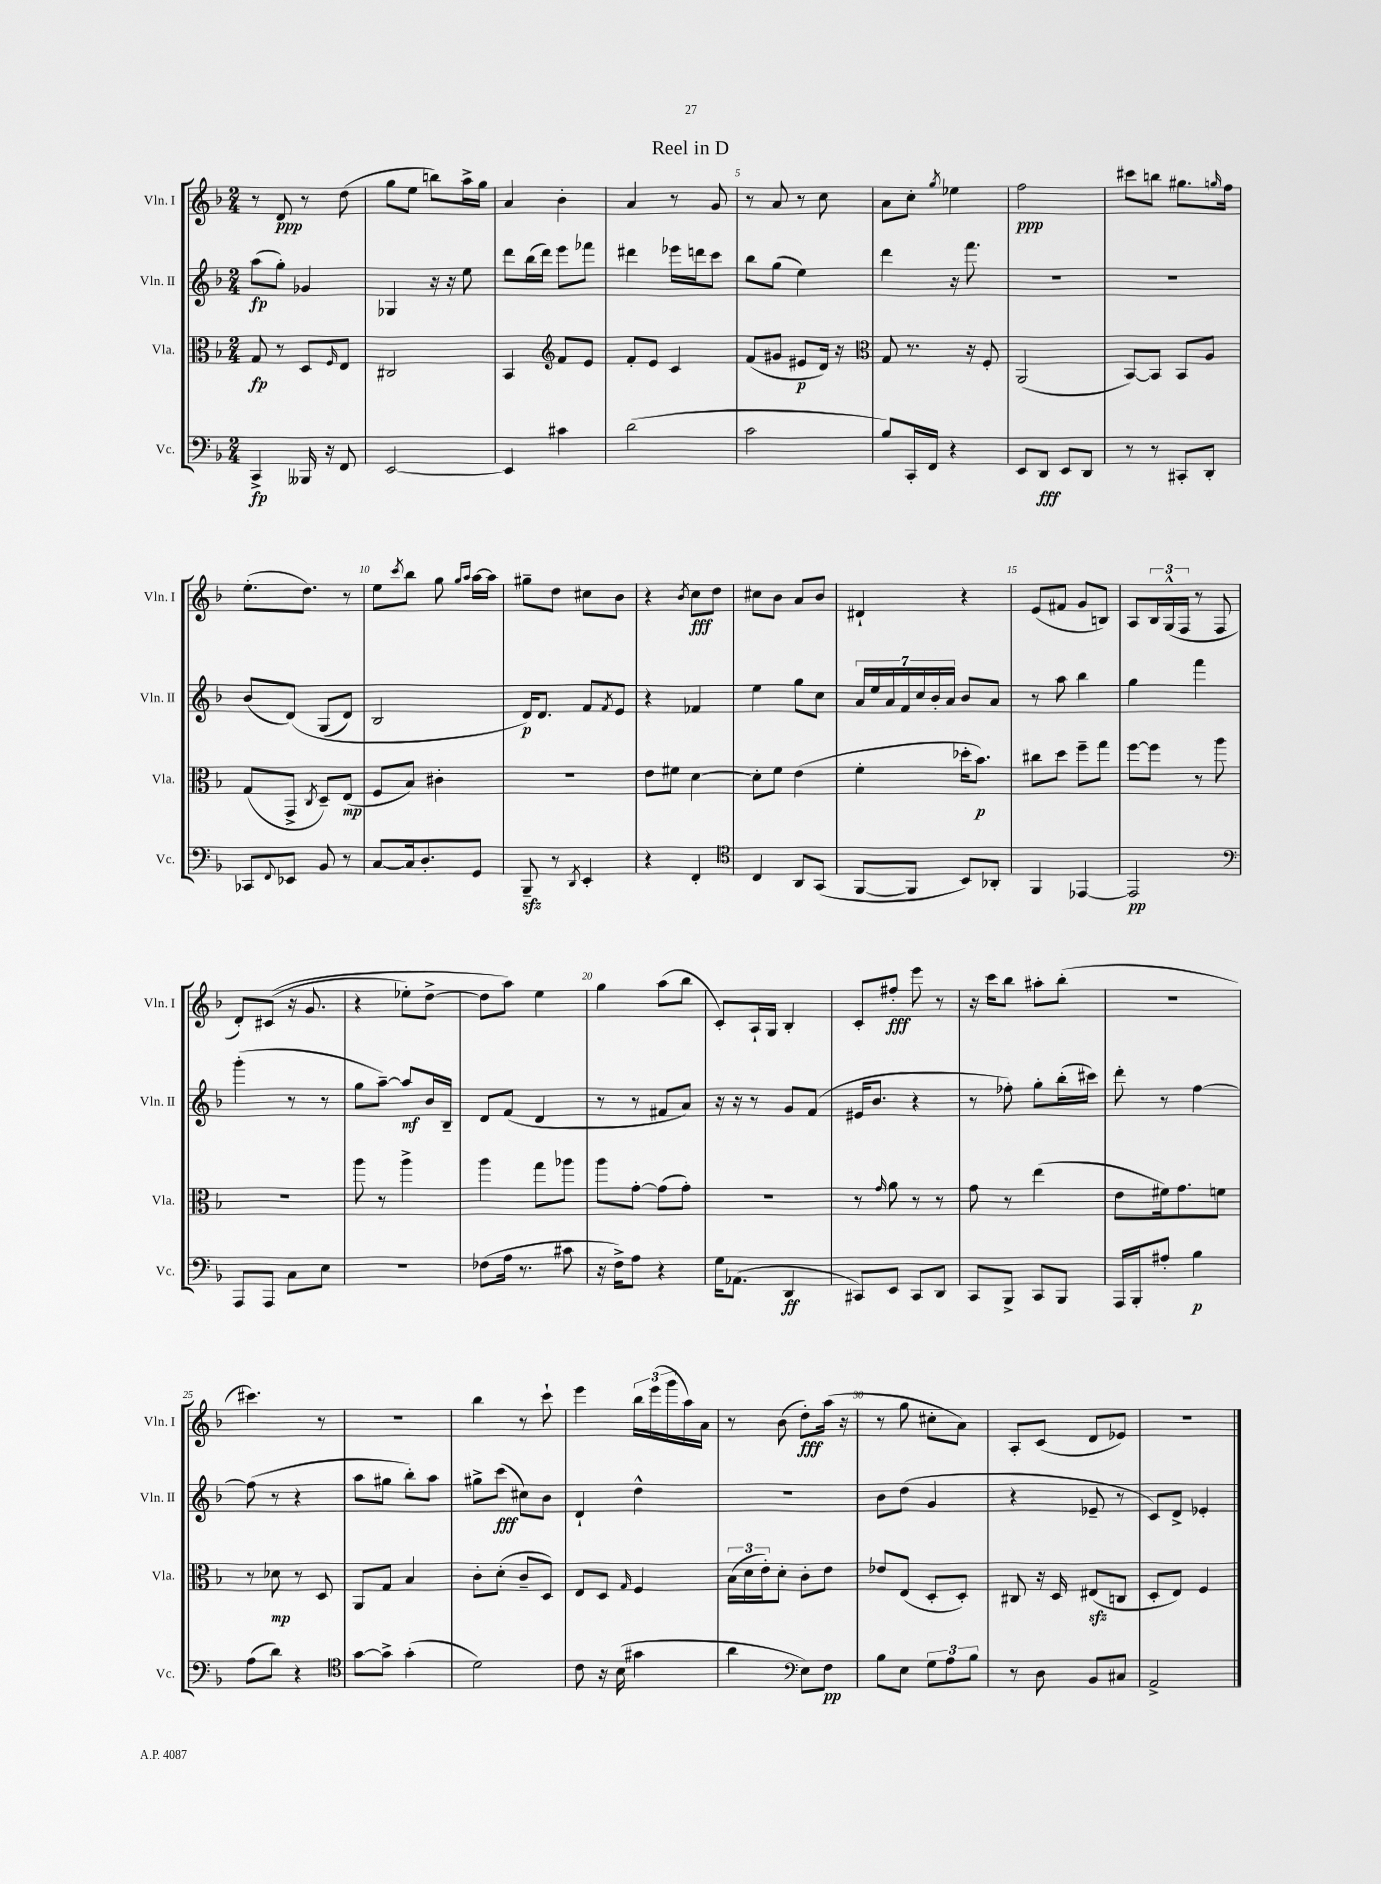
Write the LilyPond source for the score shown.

\header { title = "Reel in D" }
<<
\new StaffGroup <<
\new Staff = "s0" \with { instrumentName = "Vln. I" shortInstrumentName = "Vln. I" } {
    \clef treble \key f \major \numericTimeSignature \time 2/4
    r8 d'8\ppp r8 d''8( |
    g''8 e''8 b''8) a''16-> g''16 |
    a'4 bes'4-. |
    a'4 r8 g'8 |
    r8 a'8 r8 c''8 |
    a'8 c''8-. \acciaccatura { g''8 } ees''4 |
    f''2\ppp |
    cis'''8 b''8 gis''8. \grace { g''16 } f''16 |
    e''8.-.( d''8.) r8 |
    e''8 \acciaccatura { c'''8 } bes''8 g''8 \grace { g''16 a''16 } a''16~ a''16 |
    gis''8-- d''8 cis''8 bes'8 |
    r4 \acciaccatura { bes'8 } c''8\fff d''8 |
    cis''8 bes'8 a'8 bes'8 |
    dis'4-! r4 |
    e'8( fis'8 g'8 b8) |
    a8 \tuplet 3/2 { bes16 g16-^( f16 } r8 f8 |
    d'8-.) cis'8(\( r16 g'8. |
    r4 ees''8-.) d''8~-> |
    d''8 a''8\) e''4 |
    g''4 a''8( bes''8 |
    c'8-.) a16-! g16 bes4-. |
    c'8-. fis''8-.\fff e'''8 r8 |
    r16 c'''16 bes''8 ais''8-. bes''8-.( |
    r2 |
    cis'''4.) r8 |
    R2 |
    bes''4 r8 c'''8-! |
    e'''4 \tuplet 3/2 { bes''16 e'''16( g'''16 } a''16) a'16 |
    r8 bes'8( d''8-.\fff) a''16( r16 |
    r8 g''8 cis''8-. a'8) |
    a8-. c'8( d'8 ees'8) |
    r2 \bar "|." |
}
\new Staff = "s1" \with { instrumentName = "Vln. II" shortInstrumentName = "Vln. II" } {
    \clef treble \key f \major \numericTimeSignature \time 2/4
    a''8\fp( g''8-.) ges'4 |
    ges4 r16 r16 e''8 |
    d'''8 bes''16( d'''16) e'''8 fes'''8 |
    dis'''4 ees'''16 d'''16 c'''8 |
    bes''8 g''8( e''4) |
    d'''4 r16 f'''8. |
    R2 |
    R2 |
    bes'8( d'8)\( g8( d'8) |
    bes2 |
    d'16\p\) d'8. f'8 \acciaccatura { f'8 } e'8 |
    r4 fes'4 |
    e''4 g''8 c''8 |
    \tuplet 7/4 { a'16 e''16 a'16 f'16 c''16 bes'16-. a'16 } bes'8 a'8 |
    r8 a''8 bes''4 |
    g''4 f'''4 |
    g'''4-.( r8 r8 |
    g''8 a''8~--) a''8\mf bes'16 bes16-- |
    d'8 f'8( d'4 |
    r8 r8 fis'8 a'8) |
    r16 r16 r8 g'8 f'8( |
    eis'16 bes'8. r4 |
    r8 fes''8-.) g''8-. bes''16-.( cis'''16) |
    d'''8-. r8 f''4~ |
    f''8( r8 r4 |
    a''8 gis''8 bes''8-.) a''8 |
    gis''8-> c'''8\fff( cis''8) bes'8 |
    d'4-! d''4-^ |
    R2 |
    bes'8 d''8( g'4 |
    r4 ees'8-- r8 |
    c'8) d'8-> ees'4-. \bar "|." |
}
\new Staff = "s2" \with { instrumentName = "Vla." shortInstrumentName = "Vla." } {
    \clef alto \key f \major \numericTimeSignature \time 2/4
    g8\fp r8 d8 \grace { f16 } e8 |
    cis2 |
    bes,4 \clef treble f'8 e'8 |
    f'8-. e'8 c'4 |
    f'8( gis'8 eis'8\p d'16) r16 |
    \clef alto g8 r8. r16 f8-. |
    a,2( |
    bes,8~) bes,8 bes,8 a8 |
    g8( g,8-> \acciaccatura { c8 } d8--) e8\mp( |
    f8 bes8) cis'4-. |
    R2 |
    e'8 fis'8 d'4~ |
    d'8-. f'8 e'4( |
    f'4-. des''16-. bes'8.\p) |
    cis''8 d''8 f''8-- g''8 |
    f''8~ f''8 r8 a''8 |
    r2 |
    a''8 r8 a''4-> |
    a''4 g''8 aes''8 |
    a''8 g'8~-. g'8( g'8-.) |
    R2 |
    r8 \grace { g'16 } a'8 r8 r8 |
    g'8 r8 e''4( |
    e'8 fis'16) g'8. f'8 |
    r8 des'8\mp r8 d8 |
    a,8 g8 bes4 |
    c'8-. d'8-.( c'8-- d8) |
    e8 d8 \grace { g16 } f4 |
    \tuplet 3/2 { bes16( d'16 e'16-.) } d'8-. c'8-. e'8 |
    ees'8 e8( d8-. d8-.) |
    cis8 r16 d16 eis8\sfz( c8 |
    d8-. e8) f4 \bar "|." |
}
\new Staff = "s3" \with { instrumentName = "Vc." shortInstrumentName = "Vc." } {
    \clef bass \key f \major \numericTimeSignature \time 2/4
    c,4->\fp beses,,16 r16 f,8 |
    e,2~ |
    e,4 cis'4 |
    d'2( |
    c'2 |
    bes8) c,16-. f,16 r4 |
    e,8 d,8\fff e,8 d,8 |
    r8 r8 cis,8-. d,8-. |
    ces,8 \appoggiatura { f,8 } ees,8 bes,8 r8 |
    c8~ c16 d8.-. g,8 |
    bes,,8--\sfz r8 \acciaccatura { d,8 } e,4-. |
    r4 f,4-. |
    \clef tenor c4 a,8 g,8( |
    f,8~ f,8 bes,8) aes,8-. |
    f,4 ees,4~ |
    ees,2\pp |
    \clef bass a,,8 a,,8 c8 e8 |
    R2 |
    fes8( a16 r8. cis'8 |
    r16 f16->) a8 r4 |
    g16 aes,8.( d,4\ff |
    cis,8) e,8 cis,8 d,8 |
    c,8 bes,,8-> c,8 bes,,8 |
    a,,16 bes,,16-. ais8-. bes4\p |
    a8( d'8) r4 |
    \clef tenor g'8~ g'8-> g'4-.( |
    d'2) |
    c'8 r16 bes16( gis'4 |
    a'4 \clef bass e8) f8\pp |
    bes8 e8 \tuplet 3/2 { g8 a8 bes8 } |
    r8 d8 bes,8 cis8 |
    a,2-> \bar "|." |
}
>>
>>
\layout { \context { \Score \override BarNumber.break-visibility = ##(#f #t #t) barNumberVisibility = #(every-nth-bar-number-visible 5) } }
